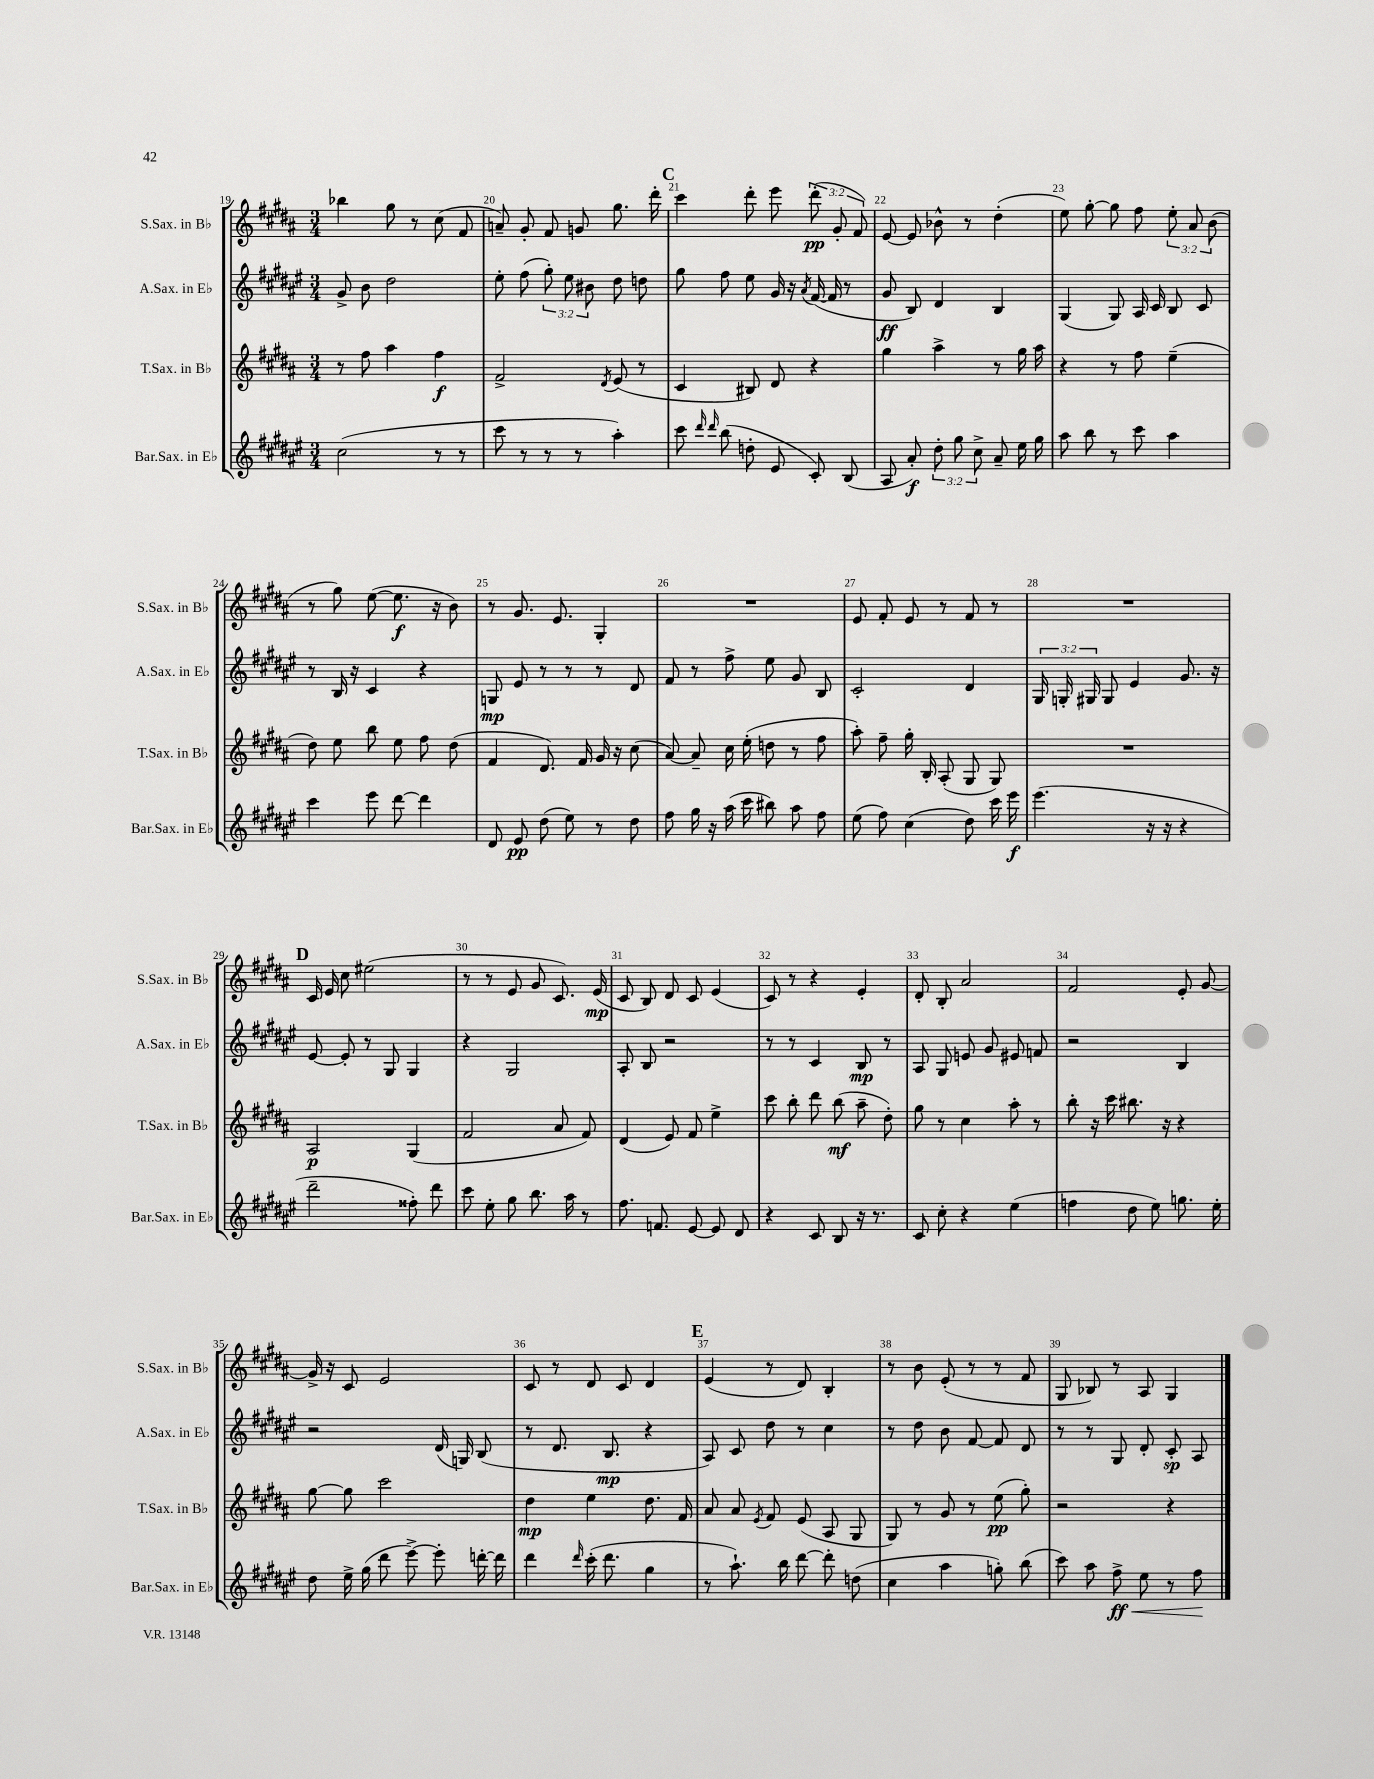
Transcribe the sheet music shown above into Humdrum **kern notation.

**kern	**dynam	**kern	**dynam	**kern	**dynam	**kern	**dynam
*part4	*part4	*part3	*part3	*part2	*part2	*part1	*part1
*staff4	*staff4	*staff3	*staff3	*staff2	*staff2	*staff1	*staff1
*I"Bar.Sax. in E♭	*	*I"T.Sax. in B♭	*	*I"A.Sax. in E♭	*	*I"S.Sax. in B♭	*
*I'Bar.Sax. in E♭	*	*I'T.Sax. in B♭	*	*I'A.Sax. in E♭	*	*I'S.Sax. in B♭	*
*clefG2	*	*clefG2	*	*clefG2	*	*clefG2	*
*k[f#c#g#d#a#e#]	*	*k[f#c#g#d#a#]	*	*k[f#c#g#d#a#e#]	*	*k[f#c#g#d#a#]	*
*M3/4	*	*M3/4	*	*M3/4	*	*M3/4	*
=19	=19	=19	=19	=19	=19	=19	=19
(2cc#\	.	8r	.	8g#^/	.	4bb-X\	.
.	.	8ff#\	.	8b\	.	.	.
.	.	4aa#\	.	2dd#\	.	8gg#\	.
.	.	.	.	.	.	8r	.
8r	.	4ff#\	f	.	.	(8cc#\	.
8r	.	.	.	.	.	8f#/	.
=20	=20	=20	=20	=20	=20	=20	=20
8ccc#\	.	2f#^/	.	8ee#'\	.	8an~/)	.
8r	.	.	.	(8ff#\	.	8g#'/	.
8r	.	.	.	12gg#'\)	.	8f#/	.
.	.	.	.	12ee#\	.	.	.
8r	.	.	.	.	.	8gn/	.
.	.	.	.	12b#X\	.	.	.
.	.	8qd#/	.	.	.	.	.
4aa#'\)	.	(8e/	.	8dd#\	.	8.gg#\	.
.	.	8r	.	8ddn\	.	.	.
.	.	.	.	.	.	16ddd#'\	.
!!LO:REH:place=s1:t=C
=21	=21	=21	=21	=21	=21	=21	=21
8ccc#\	.	4c#/	.	8gg#\	.	4ccc#\	.
16qqddd#/	.	.	.	.	.	.	.
16qqddd#/	.	.	.	.	.	.	.
(8bb\	.	.	.	8ff#\	.	.	.
8ddn'\	.	8B#X/)	.	8ee#\	.	8ddd#'\	.
8e#/	.	8d#/	.	16g#/	.	8eee\	.
.	.	.	.	16r	.	.	.
.	.	.	.	8qa#/	.	.	.
8c#'/)	.	4r	.	([16f#/	.	(12ddd#'\	pp
.	.	.	.	16f#/]	.	.	.
.	.	.	.	.	.	12g#'/	.
(8B/	.	.	.	8r	.	.	.
.	.	.	.	.	.	12f#/)	.
=22	=22	=22	=22	=22	=22	=22	=22
8A#/	.	4gg#\	.	8g#/	ff	[8e/	.
8a#'/)	f	.	.	8B/)	.	8e/]	.
12dd#'\	.	4aa#^\	.	4d#/	.	8b-X^^\	.
12gg#\	.	.	.	.	.	.	.
.	.	.	.	.	.	8r	.
12cc#^\	.	.	.	.	.	.	.
8a#~/	.	8r	.	4B/	.	(4dd#'\	.
16ee#\	.	16gg#\	.	.	.	.	.
16gg#\	.	16aa#\	.	.	.	.	.
=23	=23	=23	=23	=23	=23	=23	=23
8aa#\	.	4r	.	(4G#/	.	8ee\)	.
8bb\	.	.	.	.	.	[8gg#'\	.
8r	.	8r	.	8G#/)	.	8gg#\]	.
8ccc#\	.	8ff#\	.	16A#/	.	8ff#\	.
.	.	.	.	16c#/	.	.	.
4aa#\	.	(4ee~\	.	8B/	.	12ee'\	.
.	.	.	.	.	.	12a#/	.
.	.	.	.	8c#/	.	.	.
.	.	.	.	.	.	(12b\	.
!!LO:LB:g=z
=24	=24	=24	=24	=24	=24	=24	=24
4ccc#\	.	8dd#\)	.	8r	.	8r	.
.	.	8ee\	.	16B/	.	8gg#\)	.
.	.	.	.	16r	.	.	.
8eee#\	.	8bb\	.	4c#/	.	([8ee\	.
[8ddd#\	.	8ee\	.	.	.	8.ee\]	f
4ddd#\]	.	8ff#\	.	4r	.	.	.
.	.	.	.	.	.	16r	.
.	.	(8dd#\	.	.	.	8b\)	.
=25	=25	=25	=25	=25	=25	=25	=25
8d#/	.	4f#/	.	8Gn/	mp	8r	.
8e#/	pp	.	.	8e#/	.	8.g#/	.
(8dd#\	.	8.d#/)	.	8r	.	.	.
.	.	.	.	.	.	8.e/	.
8ee#\)	.	.	.	8r	.	.	.
.	.	16f#/	.	.	.	.	.
8r	.	16g#/	.	8r	.	4G#'/	.
.	.	16r	.	.	.	.	.
8dd#\	.	(8cc#\	.	8d#/	.	.	.
=26	=26	=26	=26	=26	=26	=26	=26
8ff#\	.	[8a#/)	.	8f#/	.	2.r	.
16gg#\	.	8a#~/]	.	8r	.	.	.
16r	.	.	.	.	.	.	.
(16aa#\	.	16cc#\	.	8ff#^\	.	.	.
16ccc#\	.	(16ee'\	.	.	.	.	.
8bb#X\)	.	8ddn\	.	8ee#\	.	.	.
8aa#\	.	8r	.	8g#/	.	.	.
8ff#\	.	8ff#\	.	8B/	.	.	.
=27	=27	=27	=27	=27	=27	=27	=27
(8ee#\	.	8aa#'\)	.	2c#'/	.	8e/	.
8ff#\)	.	8ff#~\	.	.	.	8f#'/	.
(4cc#\	.	16gg#'\	.	.	.	8e/	.
.	.	16B'/	.	.	.	.	.
.	.	(8A#'/	.	.	.	8r	.
8dd#\)	.	8G#/	.	4d#/	.	8f#/	.
16ccc#\	.	8G#/)	.	.	.	8r	.
16eee#\	f	.	.	.	.	.	.
=28	=28	=28	=28	=28	=28	=28	=28
(4.eee#\	.	2.r	.	24G#/	.	2.r	.
.	.	.	.	24Gn'/	.	.	.
.	.	.	.	24G#X/	.	.	.
.	.	.	.	8G#/	.	.	.
.	.	.	.	4e#/	.	.	.
16r	.	.	.	.	.	.	.
16r	.	.	.	.	.	.	.
4r	.	.	.	8.g#/	.	.	.
.	.	.	.	16r	.	.	.
!!LO:LB:g=z
!!LO:REH:place=s1:t=D
=29	=29	=29	=29	=29	=29	=29	=29
2ddd#~\	.	2A#/	p	[8e#/	.	16c#/	.
.	.	.	.	.	.	16e/	.
.	.	.	.	8e#'/]	.	8cc#\	.
.	.	.	.	8r	.	(2ee#X\	.
.	.	.	.	8G#/	.	.	.
8ff##X'\)	.	(4G#/	.	4G#/	.	.	.
8ddd#\	.	.	.	.	.	.	.
=30	=30	=30	=30	=30	=30	=30	=30
8ccc#\	.	2f#/	.	4r	.	8r	.
8ee#'\	.	.	.	.	.	8r	.
8gg#\	.	.	.	2G#/	.	8e/	.
8.bb\	.	.	.	.	.	8g#/	.
.	.	8a#/	.	.	.	8.c#/)	.
16aa#\	.	.	.	.	.	.	.
8r	.	8f#/)	.	.	.	.	.
.	.	.	.	.	.	(16e/	mp
=31	=31	=31	=31	=31	=31	=31	=31
8.ff#\	.	(4d#/	.	8A#'/	.	8c#/	.
.	.	.	.	8B/	.	8B/)	.
8.fn/	.	.	.	.	.	.	.
.	.	8e/)	.	2r	.	8d#/	.
[8e#/	.	8f#/	.	.	.	8c#/	.
8e#/]	.	4ee^\	.	.	.	(4e/	.
8d#/	.	.	.	.	.	.	.
=32	=32	=32	=32	=32	=32	=32	=32
4r	.	8ccc#\	.	8r	.	8c#/)	.
.	.	8bb'\	.	8r	.	8r	.
8c#/	.	8ddd#\	.	4c#/	.	4r	.
8B/	.	(8bb\	mf	.	.	.	.
16r	.	8aa#~\	.	8B/	mp	4e'/	.
8.r	.	.	.	.	.	.	.
.	.	8dd#'\)	.	8r	.	.	.
=33	=33	=33	=33	=33	=33	=33	=33
8c#/	.	8gg#\	.	8A#/	.	8d#'/	.
8cc#'\	.	8r	.	8G#/	.	8B'/	.
4r	.	4cc#\	.	8en/	.	2a#/	.
.	.	.	.	8g#/	.	.	.
(4ee#\	.	8aa#'\	.	8e#X/	.	.	.
.	.	8r	.	8fn/	.	.	.
=34	=34	=34	=34	=34	=34	=34	=34
4ffn\	.	8bb'\	.	2r	.	2f#/	.
.	.	16r	.	.	.	.	.
.	.	16ccc#\	.	.	.	.	.
8dd#\	.	8.bb#X\	.	.	.	.	.
8ee#\)	.	.	.	.	.	.	.
.	.	16r	.	.	.	.	.
8.ggn\	.	4r	.	4B/	.	8e'/	.
.	.	.	.	.	.	[8g#/	.
16ee#'\	.	.	.	.	.	.	.
!!LO:LB:g=z
=35	=35	=35	=35	=35	=35	=35	=35
8dd#\	.	[8gg#\	.	2r	.	16g#^/]	.
.	.	.	.	.	.	16r	.
16ee#^\	.	8gg#\]	.	.	.	8c#/	.
(16gg#\	.	.	.	.	.	.	.
8ddd#\	.	2ccc#\	.	.	.	2e/	.
[8eee#^\)	.	.	.	.	.	.	.
8eee#'\]	.	.	.	(16d#/	.	.	.
.	.	.	.	16Gn/)	.	.	.
[16dddn'\	.	.	.	(8B/	.	.	.
16ddd\]	.	.	.	.	.	.	.
=36	=36	=36	=36	=36	=36	=36	=36
4ddd#\	.	4dd#\	mp	8r	.	8c#/	.
.	.	.	.	8.d#/	.	8r	.
16qqddd#/	.	.	.	.	.	.	.
(16ccc#'\	.	4ee\	.	.	.	8d#/	.
8.ddd#\	.	.	.	8.B/	mp	.	.
.	.	.	.	.	.	8c#/	.
4gg#\	.	8.dd#\	.	4r	.	4d#/	.
.	.	16f#/	.	.	.	.	.
!!LO:REH:place=s1:t=E
=37	=37	=37	=37	=37	=37	=37	=37
8r	.	8a#/	.	8A#/)	.	(4e/	.
8.aa#`\)	.	8a#/	.	8c#/	.	.	.
.	.	8qe/	.	.	.	.	.
.	.	8f#/	.	8dd#\	.	8r	.
16bb\	.	.	.	.	.	.	.
[8ddd#\	.	(8e/	.	8r	.	8d#/)	.
8ddd#'\]	.	8A#/	.	4cc#\	.	4B'/	.
(8ddn\	.	8G#/	.	.	.	.	.
=38	=38	=38	=38	=38	=38	=38	=38
4cc#\	.	8G#/)	.	8r	.	8r	.
.	.	8r	.	8dd#\	.	8b\	.
4aa#\	.	8g#/	.	8b\	.	(8e'/	.
.	.	8r	.	[8f#/	.	8r	.
8ggn'\)	.	(8ee\	pp	8f#/]	.	8r	.
(8bb\	.	8gg#'\)	.	8d#/	.	8f#/	.
=39	=39	=39	=39	=39	=39	=39	=39
8ccc#\)	.	2r	.	8r	.	8G#/	.
8aa#\	.	.	.	8r	.	8B-X/)	.
!	!LO:HP:b	!	!	!	!	!	!
8ff#^\	< ff	.	.	8G#/	.	8r	.
8ee#\	.	.	.	8d#'/	.	8A#/	.
8r	.	4r	.	8c#'/	sp	4G#/	.
8ff#\	.	.	.	8A#/	.	.	.
.	[	.	.	.	.	.	.
==	==	==	==	==	==	==	==
*-	*-	*-	*-	*-	*-	*-	*-
